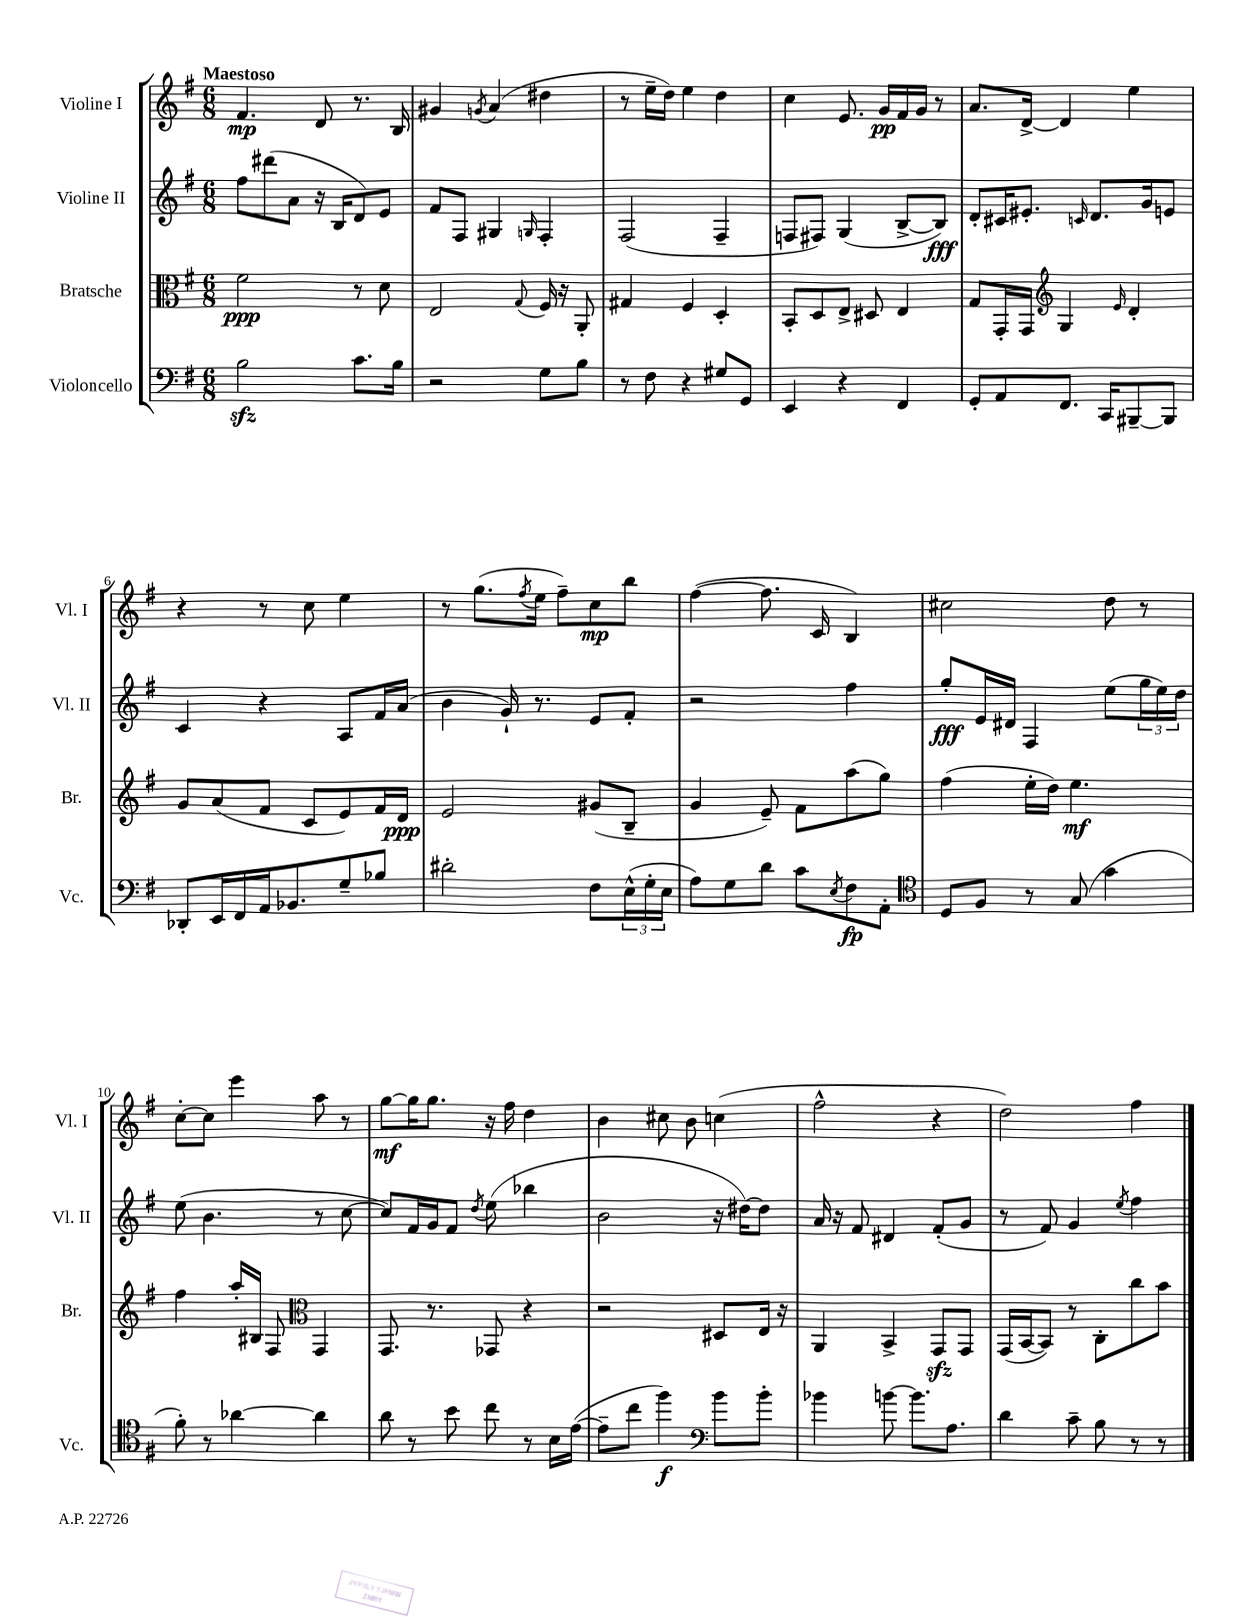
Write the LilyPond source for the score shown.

<<
\new StaffGroup <<
\new Staff = "s0" \with { instrumentName = "Violine I" shortInstrumentName = "Vl. I" } {
    \clef treble \key g \major \numericTimeSignature \time 6/8 \tempo "Maestoso"
    fis'4.\mp d'8 r8. b16 |
    gis'4 \acciaccatura { g'8 } a'4( dis''4 |
    r8 e''16-- d''16) e''4 d''4 |
    c''4 e'8. g'16\pp fis'16 g'16 r8 |
    a'8. d'16~-> d'4 e''4 |
    r4 r8 c''8 e''4 |
    r8 g''8.( \acciaccatura { fis''8 } e''16 fis''8--) c''8\mp b''8 |
    fis''4~( fis''8. c'16 b4) |
    cis''2 d''8 r8 |
    c''8~-. c''8 e'''4 a''8 r8 |
    g''8~\mf g''16 g''8. r16 fis''16 d''4 |
    b'4 cis''8 b'8 c''4( |
    fis''2-^ r4 |
    d''2) fis''4 \bar "|." |
}
\new Staff = "s1" \with { instrumentName = "Violine II" shortInstrumentName = "Vl. II" } {
    \clef treble \key g \major \numericTimeSignature \time 6/8
    fis''8 dis'''8( a'8 r16 b16 d'8) e'8 |
    fis'8 fis8 gis4 \grace { g16 } fis4-. |
    fis2( fis4-- |
    f8 fis8) g4( b8~-> b8\fff) |
    d'8-. cis'16 eis'8.-. \grace { c'16 } d'8. g'16 e'8 |
    c'4 r4 a8 fis'16 a'16( |
    b'4 g'16-!) r8. e'8 fis'8-. |
    r2 fis''4 |
    g''8-.\fff e'16 dis'16 fis4 e''8( \tuplet 3/2 { g''16 e''16) d''16 } |
    e''8( b'4. r8 c''8~ |
    c''8) fis'16 g'16 fis'8 \acciaccatura { d''8 } e''8( bes''4 |
    b'2 r16 dis''16~) dis''8 |
    a'16 r16 fis'8 dis'4 fis'8-.( g'8 |
    r8 fis'8) g'4 \acciaccatura { e''8 } fis''4 \bar "|." |
}
\new Staff = "s2" \with { instrumentName = "Bratsche" shortInstrumentName = "Br." } {
    \clef alto \key g \major \numericTimeSignature \time 6/8
    fis'2\ppp r8 d'8 |
    e2 \appoggiatura { g8 } fis16 r16 a,8-. |
    gis4 fis4 d4-. |
    b,8-. d8 e8-> dis8 e4 |
    g8 g,16-. g,16 \clef treble g4 \grace { e'16 } d'4-. |
    g'8 a'8( fis'8 c'8 e'8) fis'16 d'16\ppp |
    e'2 gis'8( b8-- |
    g'4 e'8--) fis'8 a''8( g''8) |
    fis''4( e''16-. d''16) e''4.\mf |
    fis''4 a''16-. bis16 fis8 \clef alto g,4 |
    g,8. r8. ges,8 r4 |
    r2 dis8 e16 r16 |
    a,4 b,4-> g,8\sfz g,8 |
    g,16( b,16~ b,8) r8 c8-. c''8 b'8 \bar "|." |
}
\new Staff = "s3" \with { instrumentName = "Violoncello" shortInstrumentName = "Vc." } {
    \clef bass \key g \major \numericTimeSignature \time 6/8
    b2\sfz c'8. b16 |
    r2 g8 b8 |
    r8 fis8 r4 gis8 g,8 |
    e,4 r4 fis,4 |
    g,8-. a,8 fis,8. c,16 bis,,8~-- bis,,8 |
    des,8-. e,16 fis,16 a,16 bes,8. g8-- bes8 |
    dis'2-. fis8 \tuplet 3/2 { e16-^( g16-. e16 } |
    a8) g8 d'8 c'8 \acciaccatura { e8 } fis8\fp a,8-. |
    \clef tenor d8 fis8 r8 g8( g'4 |
    fis'8-.) r8 aes'4~ aes'4 |
    a'8 r8 b'8 c''8 r8 b16 e'16~( |
    e'8-- c''8 fis''4\f) \clef bass b'8 b'8-. |
    bes'4 b'8~ b'8. a8. |
    d'4 c'8-- b8 r8 r8 \bar "|." |
}
>>
>>
